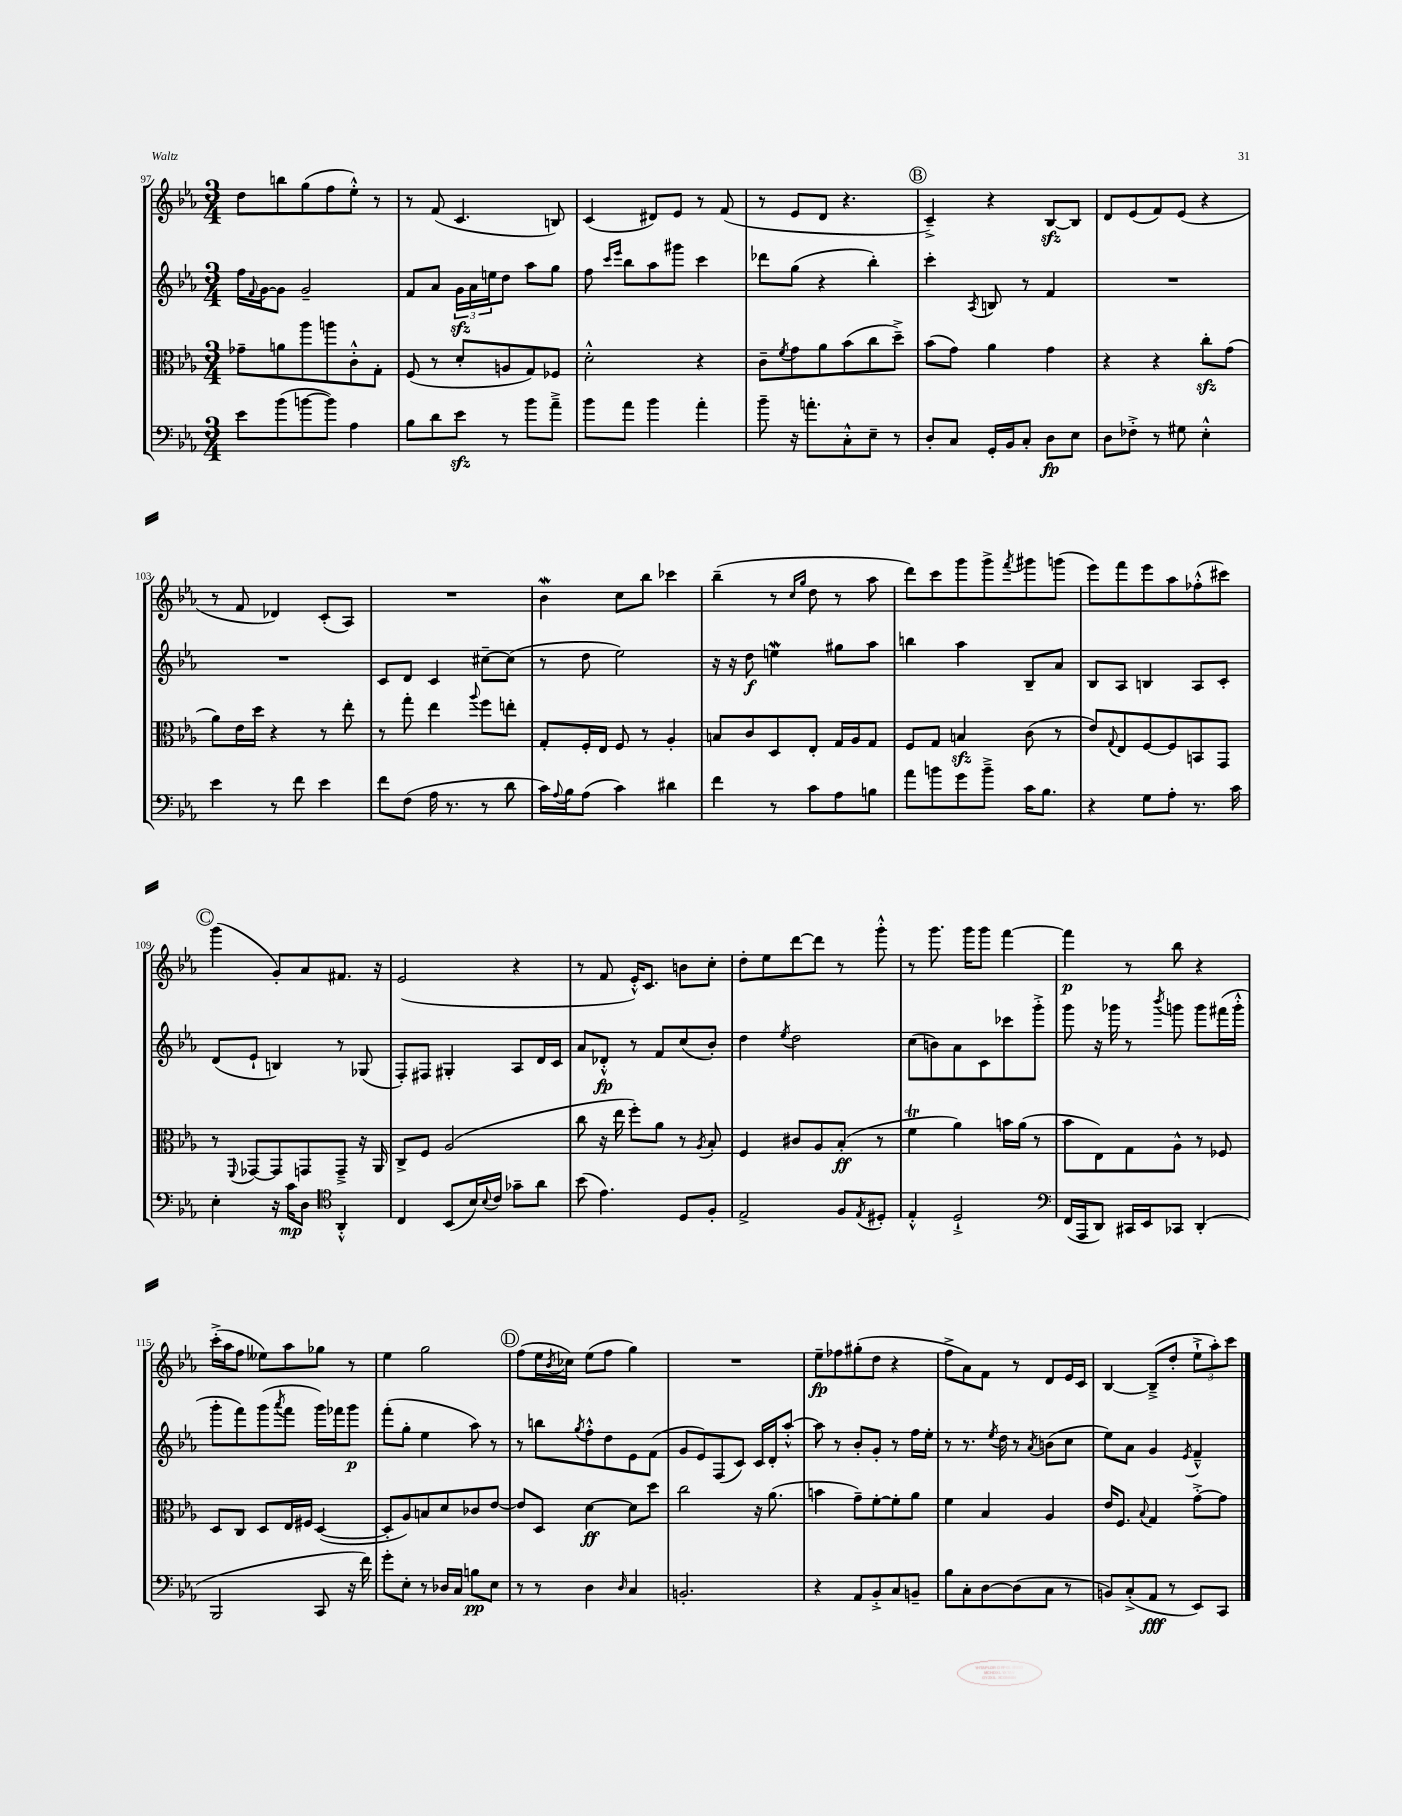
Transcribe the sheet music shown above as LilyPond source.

<<
\new StaffGroup <<
\new Staff = "s0" {
    \clef treble \key ees \major \numericTimeSignature \time 3/4
    d''8 b''8 g''8( f''8 ees''8-.-^) r8 |
    r8 f'8( c'4. b8) |
    c'4( dis'8) ees'8 r8 f'8( |
    r8 ees'8 d'8 r4. |
    \mark \markup { \circle "B" } c'4--->) r4 bes8~\sfz bes8 |
    d'8 ees'8( f'8) ees'8( r4 |
    r8 f'8 des'4) c'8-.( aes8) |
    R2. |
    bes'4\mordent c''8 bes''8 ces'''4 |
    bes''4--( r8 \grace { c''16 g''16 } d''8 r8 aes''8 |
    d'''8) c'''8 g'''8 g'''8-> \acciaccatura { f'''8 } gis'''8 g'''8( |
    ees'''8) f'''8 ees'''8 aes''8 fes''8-.-^( cis'''8) |
    \mark \markup { \circle "C" } g'''4( g'8-.) aes'8 fis'8. r16 |
    ees'2( r4 |
    r8 f'8 ees'16-.-^) c'8. b'8 c''8-. |
    d''8-. ees''8 d'''8~ d'''8 r8 g'''8-.-^ |
    r8 g'''8. g'''16 g'''8 f'''4~ |
    f'''4\p r8 bes''8 r4 |
    c'''16-.->( aes''16 f''8 eeses''8) aes''8 ges''8 r8 |
    ees''4 g''2 |
    \mark \markup { \circle "D" } f''8( ees''16 \acciaccatura { bes'8 } ces''16) ees''8( f''8 g''4) |
    R2. |
    ees''8--\fp fes''8 gis''8-.( d''8 r4 |
    f''8-> aes'8) f'8 r8 d'8 ees'16 c'16 |
    bes4~ bes8--->( d''8-. \tuplet 3/2 { ees''8-!-> aes''8-.) c'''8 } \bar "|." |
}
\new Staff = "s1" {
    \clef treble \key ees \major \numericTimeSignature \time 3/4
    f''16 \appoggiatura { f'8 } g'16~ g'8 g'2-- |
    f'8 aes'8 \tuplet 3/2 { g'16\sfz aes'16 e''16 } d''8 aes''8 g''8 |
    f''8 \grace { c'''16 ees'''16 } bes''8 aes''8 gis'''8 c'''4 |
    des'''8 g''8( r4 bes''4-.) |
    \mark \markup { \circle "B" } c'''4-. \acciaccatura { aes8 } b8 r8 f'4 |
    R2. |
    R2. |
    c'8 d'8 c'4 cis''8~-- cis''8( |
    r8 d''8 ees''2) |
    r16 r16 d''8\f e''4\mordent gis''8 aes''8 |
    b''4 aes''4 bes8-- aes'8 |
    bes8 aes8 b4 aes8 c'8-. |
    \mark \markup { \circle "C" } d'8( ees'8-! b4) r8 ges8( |
    f8-.) fis8 gis4-. aes8 d'16 c'16 |
    aes'8 des'8-.-^\fp r8 f'8 c''8( bes'8-.) |
    d''4 \acciaccatura { ees''8 } d''2 |
    c''8( b'8) aes'8 c'8 ces'''8 g'''8-.-> |
    g'''8 r16 ges'''16 r8 \acciaccatura { bes'''8 } g'''8 g'''8 fis'''16( g'''16-.-^ |
    g'''8-. f'''8) g'''8( \acciaccatura { aes'''8 } f'''8 g'''16) fes'''16 g'''8\p |
    f'''8-.( g''8-. ees''4 aes''8) r8 |
    \mark \markup { \circle "D" } r8 b''8 \acciaccatura { g''8 } f''8-.-^ d''8 ees'8 f'8( |
    g'8 ees'8) f8( c'8) c'16 d'16-. aes''8~-.-^ |
    aes''8 r8 bes'8-. g'8-. r8 f''16 ees''16-. |
    r8 r8. \acciaccatura { ees''8 } d''16 r8 \acciaccatura { aes'8 } b'8( c''8 |
    ees''8) aes'8 g'4 \acciaccatura { ees'8 } f'4---^ \bar "|." |
}
\new Staff = "s2" {
    \clef alto \key ees \major \numericTimeSignature \time 3/4
    ges'8-- a'8 aes''8 a''8 c'8-.-^ g8-. |
    f8( r8 d'8-. a8 g8) fes8 |
    d'2-.-^ r4 |
    c'8-- \acciaccatura { f'8 } g'8 aes'8 bes'8( c''8 d''8--->) |
    \mark \markup { \circle "B" } bes'8( g'8) aes'4 g'4 |
    r4 r4 c''8-.\sfz g'8( |
    aes'8) ees'16 d''16 r4 r8 ees''8-. |
    r8 g''8-. ees''4 \appoggiatura { aes''8 } f''8 e''8-. |
    g8-. f16-. ees16 f8 r8 aes4-. |
    b8 c'8 d8 ees8-. g16 aes16 g8 |
    f8 g8 b4\sfz c'8( r8 |
    ees'8) \appoggiatura { g8 } ees8 f8~ f8 b,8 g,8 |
    \mark \markup { \circle "C" } r8 \appoggiatura { f,8 } ges,8~ ges,8 g,8 g,8---> r16 aes,16 |
    c8-> f8 aes2( |
    c''8 r16 ees''16 f''8-.) aes'8 r8 \acciaccatura { aes8 } bes8-. |
    f4 cis'8 aes8 bes8-.\ff( r8 |
    f'4\trill aes'4) b'16 aes'16( r8 |
    bes'8 ees8) g8 aes8-^ r8 fes8 |
    d8 c8 d8 ees16 fis16 d4~( |
    d8-. aes8) b8 d'8 ces'8 ees'8~ |
    \mark \markup { \circle "D" } ees'8 d8 d'4~\ff d'8 d''8 |
    c''2 r16 aes'8.( |
    b'4 g'8--) f'8~-. f'8-. aes'8 |
    f'4 bes4 aes4 |
    ees'16 f8. \appoggiatura { bes8 } g4 g'8~-.-> g'8 \bar "|." |
}
\new Staff = "s3" {
    \clef bass \key ees \major \numericTimeSignature \time 3/4
    ees'8 bes'8( b'8~ b'8) aes4 |
    bes8 d'8 ees'8\sfz r8 bes'8 aes'8---> |
    bes'8 aes'8 bes'4 aes'4-. |
    bes'8-- r16 a'8.-. c8-.-^ ees8-- r8 |
    \mark \markup { \circle "B" } d8-. c8 g,16-. bes,16 c8-. d8\fp ees8 |
    d8 fes8-.-> r8 gis8 ees4-.-^ |
    ees'4 r8 f'8 ees'4 |
    f'8 f8( aes16 r8. r8 d'8 |
    c'16) \appoggiatura { aes8 } bes16 aes8( c'4) dis'4 |
    f'4 r8 c'8 aes8 b8 |
    aes'8 b'8 g'8 b'8---> c'16 bes8. |
    r4 g8 aes8-. r8. c'16 |
    \mark \markup { \circle "C" } ees4-. r16 c'16\mp d8 \clef tenor aes,4-.-^ |
    c4 bes,8( bes16) \appoggiatura { bes8 } c'16 ges'8-- aes'8 |
    bes'8( ees'4.) d8 f8-. |
    ees2-> f8 \acciaccatura { ees8 } dis8-. |
    ees4-.-^ d2-!-> |
    \clef bass f,16( aes,,16 d,8) cis,16 ees,16 ces,8 d,4-.( |
    bes,,2 c,8 r16 f'16) |
    g'8-. ees8-. r8 des16 c16 b8\pp ees8 |
    \mark \markup { \circle "D" } r8 r8 d4 \grace { d16 } c4 |
    b,2.-. |
    r4 aes,8 bes,8-.-> c8 b,8-- |
    bes8 c8-. d8~ d8( c8 r8 |
    b,8) c8-.->( aes,8\fff r8 ees,8) c,8 \bar "|." |
}
>>
>>
\layout { \context { \Score currentBarNumber = #97 } }
